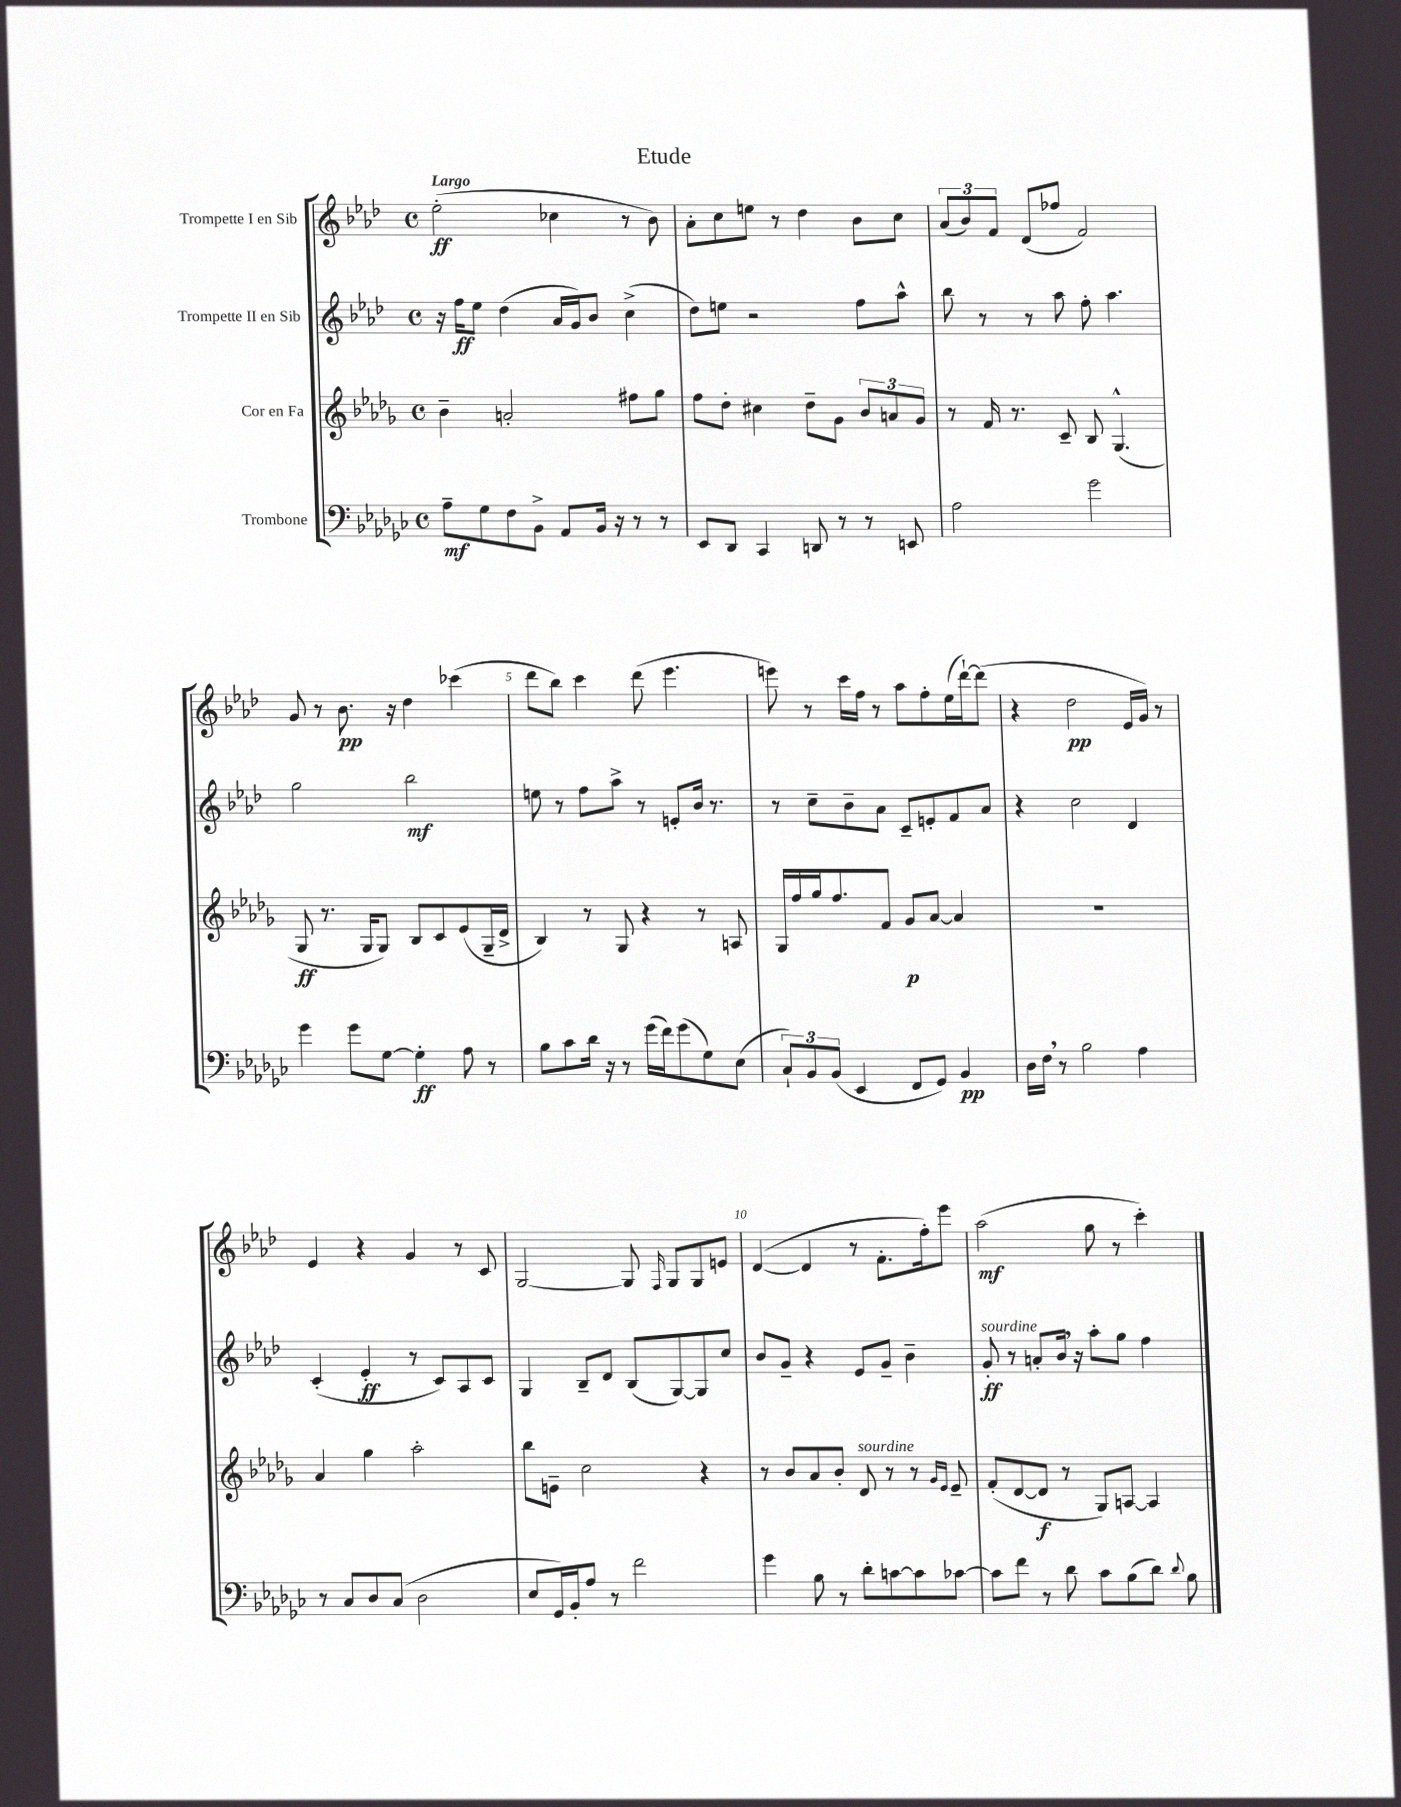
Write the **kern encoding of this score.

**kern	**dynam	**kern	**dynam	**kern	**dynam	**kern	**dynam
*part4	*part4	*part3	*part3	*part2	*part2	*part1	*part1
*staff4	*staff4	*staff3	*staff3	*staff2	*staff2	*staff1	*staff1
*I"Trombone	*	*I"Cor en Fa	*	*I"Trompette II en Sib	*	*I"Trompette I en Sib	*
*clefF4	*	*clefG2	*	*clefG2	*	*clefG2	*
*k[b-e-a-d-g-c-]	*	*k[b-e-a-d-g-]	*	*k[b-e-a-d-]	*	*k[b-e-a-d-]	*
*M4/4	*	*M4/4	*	*M4/4	*	*M4/4	*
*met(c)	*	*met(c)	*	*met(c)	*	*met(c)	*
=1	=1	=1	=1	=1	=1	=1	=1
!	!	!	!	!	!	!LO:TX:a:B:t=Largo	!
8A-~\L	mf	4b-~\	.	16r	.	(2ee-'\	ff
.	.	.	.	16ff\KL	ff	.	.
8G-\	.	.	.	8ee-\J	.	.	.
8F\	.	2an'/	.	(4dd-\	.	.	.
8BB-^\J	.	.	.	.	.	.	.
8AA-/L	.	.	.	16a-/LL	.	4cc-X\	.
.	.	.	.	16g/J)	.	.	.
16BB-/Jk	.	.	.	8b-/J	.	.	.
16r	.	.	.	.	.	.	.
8r	.	8ff#X\L	.	(4cc^\	.	8r	.
8r	.	8gg-\J	.	.	.	8b-\)	.
=2	=2	=2	=2	=2	=2	=2	=2
8EE-/L	.	8ff\L	.	8dd-\L)	.	8a-'\L	.
8DD-/J	.	8dd-'\J	.	8een\J	.	8cc\	.
4CC-/	.	4cc#X\	.	2r	.	8een\J	.
.	.	.	.	.	.	8r	.
8DDn/	.	8dd-~\L	.	.	.	4dd-\	.
8r	.	8g-\J	.	.	.	.	.
8r	.	12b-/L	.	8ff\L	.	8b-\L	.
.	.	12an/	.	.	.	.	.
8EEn/	.	.	.	8aa-^^\J	.	8cc\J	.
.	.	12g-/J	.	.	.	.	.
=3	=3	=3	=3	=3	=3	=3	=3
2A-\	.	8r	.	8bb-\	.	(12a-/L	.
.	.	.	.	.	.	12b-/)	.
.	.	16f/	.	8r	.	.	.
.	.	.	.	.	.	12f/J	.
.	.	8.r	.	.	.	.	.
.	.	.	.	8r	.	(8d-/L	.
.	.	8c~/	.	8aa-\	.	8ff-X/J	.
2g-\	.	8B-/	.	8ff'\	.	2f/)	.
.	.	(4.G-^^/	.	4.aa-\	.	.	.
!!LO:LB:g=z
=4	=4	=4	=4	=4	=4	=4	=4
4g-\	.	8G-/	ff	2gg\	.	8g/	.
.	.	8.r	.	.	.	8r	.
8g-\L	.	.	.	.	.	8.b-\	pp
.	.	16G-/KL	.	.	.	.	.
[8G-\J	.	8G-/J)	.	.	.	.	.
.	.	.	.	.	.	16r	.
4G-'\]	ff	8B-/L	.	2bb-\	mf	4dd-\	.
.	.	8c/	.	.	.	.	.
8A-\	.	(8e-/	.	.	.	(4ccc-X\	.
8r	.	16G-~/L	.	.	.	.	.
.	.	16d-^/JJ	.	.	.	.	.
=5	=5	=5	=5	=5	=5	=5	=5
8B-\L	.	4B-/)	.	8een\	.	8ddd-\L	.
8c-\	.	.	.	8r	.	8bb-\J)	.
16d-\Jk	.	8r	.	8ff\L	.	4ccc\	.
16r	.	.	.	.	.	.	.
8r	.	8G-/	.	8aa-^\J	.	.	.
(16g-\LL	.	4r	.	8r	.	(8ddd-\	.
16f\J)	.	.	.	.	.	.	.
(8g-\	.	.	.	8en'/L	.	4.eee-\	.
8G-\)	.	8r	.	16b-/Jk	.	.	.
.	.	.	.	8.r	.	.	.
(8E-\J	.	8An/	.	.	.	.	.
=6	=6	=6	=6	=6	=6	=6	=6
12C-`/L)	.	16G-/LL	.	8r	.	8eeen\)	.
.	.	16ff/	.	.	.	.	.
12BB-/	.	.	.	.	.	.	.
.	.	16gg-/J	.	8cc~\L	.	8r	.
(12BB-/J	.	.	.	.	.	.	.
.	.	8.ff/	.	.	.	.	.
4EE-/	.	.	.	8b-~\	.	16ccc\LL	.
.	.	.	.	.	.	16ff\JJ	.
.	.	8f/J	.	8a-\J	.	8r	.
8FF/L	.	8g-/L	p	8c~/L	.	8aa-\L	.
8GG-/J)	.	[8a-/J	.	8en'/	.	8ff'\	.
4BB-/	pp	4a-/]	.	8f/	.	(16ee-\L	.
.	.	.	.	.	.	[16ddd-`\J)	.
.	.	.	.	8a-/J	.	(8ddd-\J]	.
=7	=7	=7	=7	=7	=7	=7	=7
16D-\LL	.	1r	.	4r	.	4r	.
16F,\JJ	.	.	.	.	.	.	.
8r	.	.	.	.	.	.	.
2B-\	.	.	.	2cc\	.	2dd-\	pp
4A-\	.	.	.	4d-/	.	16e-/LL	.
.	.	.	.	.	.	16g/JJ)	.
.	.	.	.	.	.	8r	.
!!LO:LB:g=z
=8	=8	=8	=8	=8	=8	=8	=8
8r	.	4a-/	.	(4c'/	.	4e-/	.
8C-/L	.	.	.	.	.	.	.
8D-/	.	4gg-\	.	4e-'/	ff	4r	.
(8C-/J	.	.	.	.	.	.	.
2D-\	.	2aa-'\	.	8r	.	4g/	.
.	.	.	.	8c/L)	.	.	.
.	.	.	.	8A-/	.	8r	.
.	.	.	.	8c/J	.	8c/	.
=9	=9	=9	=9	=9	=9	=9	=9
8E-/L	.	8bb-\L	.	4G/	.	[2G/	.
16GG-/L)	.	8en~\J	.	.	.	.	.
16BB-'/J	.	.	.	.	.	.	.
8A-/J	.	2cc\	.	8B-~/L	.	.	.
8r	.	.	.	8d-/J	.	.	.
2f\	.	.	.	(8B-/L	.	8G/]	.
.	.	.	.	.	.	16qqF/	.
.	.	.	.	[8G/)	.	8G/L	.
.	.	4r	.	8G/]	.	8G/	.
.	.	.	.	8cc/J	.	8en/J	.
=10	=10	=10	=10	=10	=10	=10	=10
4g-\	.	8r	.	8b-/L	.	([4d-/	.
.	.	8b-/L	.	8g~/J	.	.	.
8B-\	.	8a-/	.	4r	.	4d-/]	.
8r	.	8b-'/J	.	.	.	.	.
!	!	!LO:TX:a:i:t=sourdine	!	!	!	!	!
8d-'\L	.	8d-/	.	8e-/L	.	8r	.
[8cn\	.	8r	.	8g~/J	.	8.f'\L	.
8c\]	.	8r	.	4b-~\	.	.	.
.	.	.	.	.	.	16ff'\k)	.
.	.	16qqg-/LL	.	.	.	.	.
.	.	16qqe-/JJ	.	.	.	.	.
[8c-X\J	.	8e-~/	.	.	.	8eee-\J	.
=11	=11	=11	=11	=11	=11	=11	=11
!	!	!	!	!LO:TX:a:i:t=sourdine	!	!	!
8c-\L]	.	(8f'/L	.	8g'/	ff	(2aa-\	mf
8f\J	.	[8d-/	.	8r	.	.	.
8r	.	8d-/J]	f	8an'/L	.	.	.
8d-\	.	8r	.	16b-,/Jk	.	.	.
.	.	.	.	16r	.	.	.
8c-\L	.	8G-/L)	.	8aa-'\L	.	8gg\	.
(8B-\	.	[8An/J	.	8gg\J	.	8r	.
8d-\J)	.	4A/]	.	4ff\	.	4ccc'\)	.
8qqd-/	.	.	.	.	.	.	.
8B-\	.	.	.	.	.	.	.
==	==	==	==	==	==	==	==
*-	*-	*-	*-	*-	*-	*-	*-
